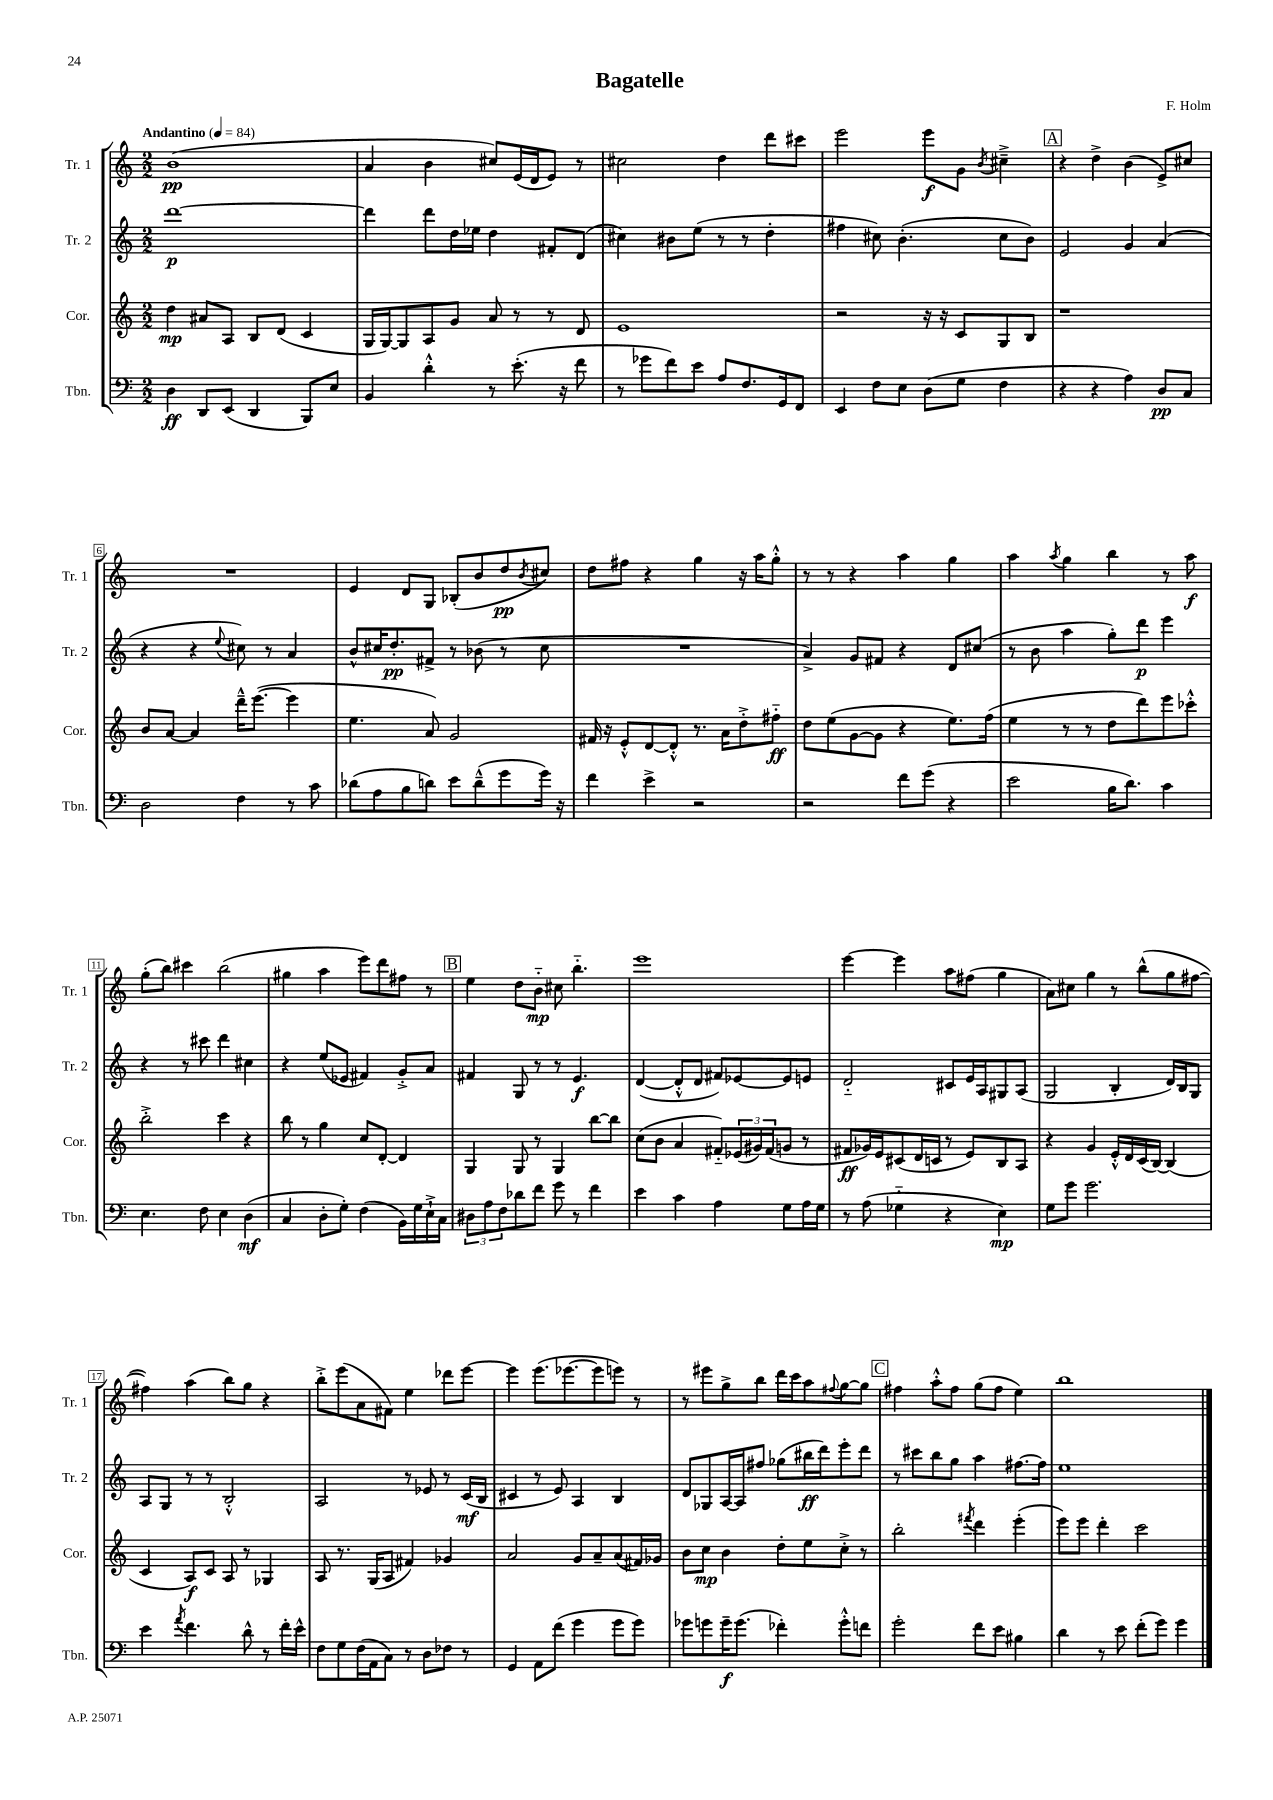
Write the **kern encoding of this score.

**kern	**kern	**kern	**kern
*staff4	*staff3	*staff2	*staff1
*clefF4	*clefG2	*clefG2	*clefG2
*k[]	*k[]	*k[]	*k[]
*M2/2	*M2/2	*M2/2	*M2/2
*MM84	*MM84	*MM84	*MM84
4D\	4dd\	[1ddd	(1b
8DD/L	8a#/L	.	.
(8EE/J	8A/J	.	.
4DD/	8B/L	.	.
.	(8d/J	.	.
8BBB/L)	4c/	.	.
8E/J	.	.	.
=	=	=	=
4BB/	16G/LL	4ddd\]	4a/
.	[16G/J)	.	.
.	8G/]	.	.
4d'^^\	8A/	8ddd\L	4b\
.	8g/J	16dd\L	.
.	.	16ee-\JJ	.
8r	8a/	4dd\	8cc#/L)
(8.e'\	8r	.	(16e/L
.	.	.	16d/J
.	8r	8f#'/L	8e/J)
16r	.	.	.
8f\	8d/	(8d/J	8r
=	=	=	=
8r	1e	4cc#\)	2cc#\
8g-\L	.	.	.
8f\)	.	8b#\L	.
8e\J	.	(8ee\J	.
8A/L	.	8r	4dd\
8.F/	.	8r	.
.	.	4dd'\	8ddd\L
16GG/k	.	.	.
8FF/J	.	.	8ccc#\J
=	=	=	=
4EE/	2r	4ff#\	2eee\
8F\L	.	8cc#\)	.
8E\J	.	(4.b'\	.
(8D\L	16r	.	8eee\L
.	16r	.	.
8G\J	8c/L	.	8g\J
.	.	.	8qb/
4F\	8G/	8cc#\L	4cc#~^\
.	8B/J	8b\J)	.
=	=	=	=
4r	1r	2e/	4r
4r	.	.	4dd^\
4A\)	.	4g/	(4b\
8D/L	.	(4a/	8e^/L)
8C/J	.	.	8cc#/J
=	=	=	=
2D\	8b/L	4r	1r
.	[8a/J	.	.
.	4a/]	4r	.
.	.	8qqee/	.
4F\	16ddd~^^\LK	8cc#\)	.
.	([8.eee\J	.	.
.	.	8r	.
8r	4eee\]	4a/	.
8c\	.	.	.
=	=	=	=
(8d-\L	4.ee\	8b^^/L	4e/
8A\	.	16cc#/K	.
.	.	8.dd'/	.
8B\	.	.	8d/L
8d\J)	8a/)	8f#^/J	8G/J
8e\L	2g/	8r	(8B-'/L
(8d~^^\	.	(8b-\	8b/
8g\	.	8r	8dd/
.	.	.	8qb/
16g\Jk)	.	8cc#\	8cc#/J)
16r	.	.	.
=	=	=	=
4f\	16f#/	1r	8dd\L
.	16r	.	.
.	8e'^^/L	.	8ff#\J
4e^\	[8d/	.	4r
.	8d'^^/]J	.	.
2r	8.r	.	4gg\
.	16a\LK	.	.
.	8dd'^\	.	16r
.	.	.	16aa\LK
.	8ff#'~\J	.	8gg'^^\J
=	=	=	=
2r	8dd\L	4a^/)	8r
.	(8ee\	.	8r
.	[8g\	8g/L	4r
.	8g\]J	8f#/J	.
8f\L	4r	4r	4aa\
(8g\J	.	.	.
4r	8.ee\L)	8d/L	4gg\
.	.	(8cc#/J	.
.	(16ff\Jk	.	.
=	=	=	=
2e\	4ee\	8r	4aa\
.	.	8b\	.
.	.	.	8qaa/
.	8r	4aa\	4gg\
.	8r	.	.
16B\LK	8dd\L	8gg'\L)	4bb\
8.d\J)	.	.	.
.	8ddd\)	8ddd\J	.
4c\	8eee\	4eee\	8r
.	8ccc-'^^\J	.	8aa\
=	=	=	=
4.E\	2bb'^\	4r	(8gg'\L
.	.	.	8bb\J)
.	.	8r	4ccc#\
8F\	.	8ccc#\	.
4E\	4ccc\	4ddd\	(2bb\
(4D\	4r	4cc#\	.
=	=	=	=
4C/	8bb\	4r	4gg#\
.	8r	.	.
8D'\L	4gg\	(8ee/L	4aa\
8G'\J)	.	8e-/J	.
(4F\	8cc/L	4f#/)	8eee\L)
.	[8d'/J	.	8ddd\
16BB\LL)	4d/]	8g'^/L	8ff#\J
16G\	.	.	.
16E`^\	.	8a/J	8r
16C\JJ	.	.	.
=	=	=	=
12D#\L	4G/	4f#/	4ee\
12A\	.	.	.
12F\	.	.	.
8d-\	8G/	8G/	8dd\L
8f\J	8r	8r	8b'~\J
8g\	4G/	8r	8cc#\
8r	.	4.e/	4.bb'~\
4f\	[8bb\L	.	.
.	8bb\]J	.	.
=	=	=	=
4e\	(8cc\L	([4d/	1eee
.	8b\J	.	.
4c\	4a/	8d'^^/]L	.
.	.	8d/J	.
4A\	8f#'~/L)	8f#/L)	.
.	(24e-/L	[8e-/	.
.	24g#/)	.	.
.	(24f#/J	.	.
8G\L	8g/J	8e-/]	.
16A\L	8r	8e/J	.
16G\JJ	.	.	.
=	=	=	=
8r	8f#/L	2d'~/	[4eee\
(8A\	16g-/L)	.	.
.	16e/J	.	.
4G-'~\	(8c#/	.	4eee\]
.	16d/L	.	.
.	16c/JJ	.	.
4r	8r	8c#/L	8aa\L
.	8e/L)	16e/L	(8ff#\J
.	.	16A/J	.
4E\)	8B/	8G#/	4gg\
.	8A/J	(8A/J	.
=	=	=	=
8G\L	4r	2G/	8a\L)
8g\J	.	.	8cc#\J
2.g\	4g/	.	4gg\
.	16e'^^/LL	4B'/	8r
.	16d/	.	.
.	(16c/	.	(8bb^^\L
.	[16B/JJ)	.	.
.	(4B/]	16d/LL)	8gg\
.	.	16B/J	.
.	.	8G/J	[8ff#\J
=	=	=	=
4e\	4c/	8A/L	4ff#\])
.	.	8G/J	.
8qa/	.	.	.
4.f\	8A/L)	8r	(4aa\
.	8c/J	8r	.
.	8A/	2B'^^/	8bb\L)
8d^^\	8r	.	8gg\J
8r	4G-/	.	4r
16f'\LL	.	.	.
16e^^\JJ	.	.	.
=	=	=	=
8F\L	8A/	2A/	8bb'^\L
8G\	8.r	.	(8eee\
(16F\L	.	.	8a\
16AA\J	(16G/LK	.	.
8C\J)	8A/J	.	8f#\J)
8r	4f#/)	8r	4ee\
8D\L	.	8e-/	.
8F-\J	4g-/	8r	8ddd-\L
8r	.	(16c/LL	[8eee\J
.	.	16B/JJ	.
=	=	=	=
4GG/	2a/	4c#/	4eee\]
8AA\L	.	8r	(8.eee\L
(8f\J	.	8e/)	.
.	.	.	[8.eee-\
4g\	8g/L	4A/	.
.	8a~/	.	8eee-\]
8g\L	(8a/	4B/	8eee\J)
8g\J)	16f#/L)	.	8r
.	16g-/JJ	.	.
=	=	=	=
8g-\L	8b\L	8d/L	8r
8g\	8cc\J	8G-/	8eee#\L
16g~\K	4b\	[16A/L	8gg^\
(8.g\J	.	16A/]J	.
.	.	8ff#/J	8bb\J
4f-'\)	8dd'\L	(8gg-\L	16ddd\LL
.	.	.	16ccc\J
.	8ee\	16bb#\L	8aa\
.	.	16ddd\J)	.
.	.	.	8qqff#/
8g'^^\L	8cc'^\J	8eee'\	[8gg\
8f\J	8r	8ddd\J	8gg\]J
=	=	=	=
2g'\	2bb'\	8r	4ff#\
.	.	8ccc#\L	.
.	.	8bb\	8aa'^^\L
.	.	8gg\J	8ff#\J
.	8qfff#/	.	.
8f\L	4ddd\	4aa\	(8gg\L
8e\J	.	.	8ff#\J
4B#\	(4eee'\	[8.ff#\L	4ee\)
.	.	16ff#\]Jk	.
=	=	=	=
4d\	8eee\L)	1ee	1bb
.	8eee\J	.	.
8r	4ddd'\	.	.
8e\	.	.	.
(8f'\L	2ccc\	.	.
8g\J)	.	.	.
4g\	.	.	.
==	==	==	==
*-	*-	*-	*-
